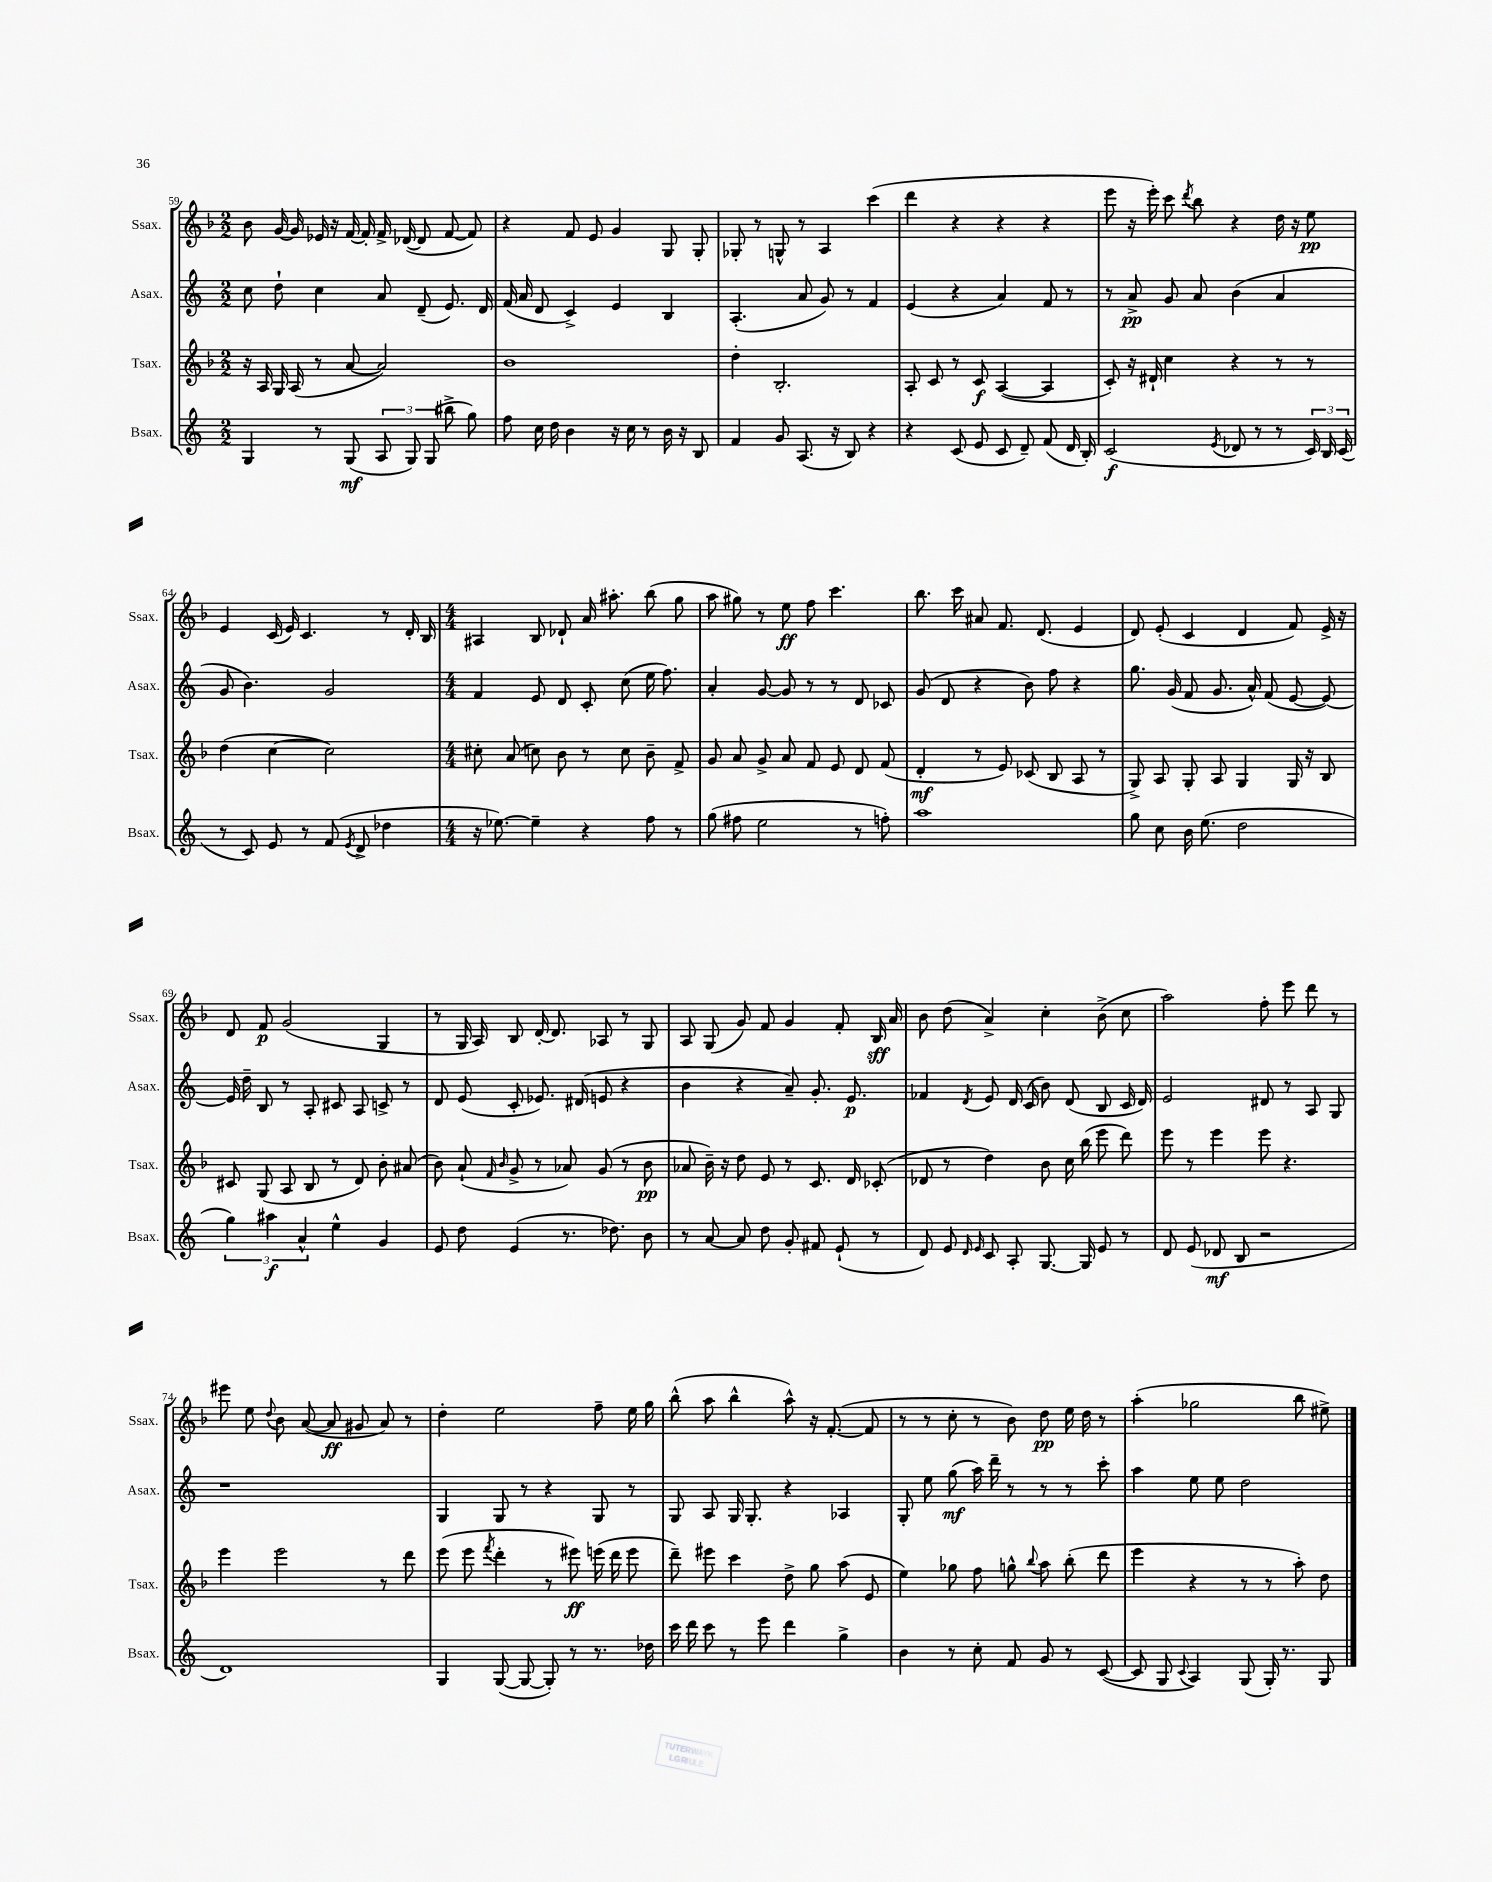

**kern	**kern	**kern	**kern
*staff4	*staff3	*staff2	*staff1
*clefG2	*clefG2	*clefG2	*clefG2
*k[]	*k[b-]	*k[]	*k[b-]
*M2/2	*M2/2	*M2/2	*M2/2
4G/	16r	8cc\	8b-\
.	16A/	.	.
.	16G/	8dd`\	[16g/
.	(16A/	.	16g/]
8r	8r	4cc\	16e-/
.	.	.	16r
(8G/	[8a/	.	[16f/
.	.	.	16f'/]
12A/	2a/])	8a/	16f^/
.	.	.	([16d-/
12G/)	.	.	.
.	.	(8d~/	8d-/]
(12G/	.	.	.
8bb#^\	.	8.e/)	[8f/
8gg\)	.	.	8f/])
.	.	16d/	.
=	=	=	=
8ff\	1b-	(16f/	4r
.	.	16a/	.
16cc\	.	8d/	.
16dd\	.	.	.
4b\	.	4c^/)	8f/
.	.	.	8e/
16r	.	4e/	4g/
16cc\	.	.	.
8r	.	.	.
16b\	.	4B/	8G/
16r	.	.	.
8B/	.	.	8G'/
=	=	=	=
4f/	4dd'\	(4.A'/	8G-'/
.	.	.	8r
8g/	2.B-'/	.	8G^^/
(8.A/	.	8a/	8r
.	.	8g/)	4A/
16r	.	.	.
8B/)	.	8r	.
4r	.	4f/	(4ccc\
=	=	=	=
4r	8A'/	(4e/	4ddd\
.	8c/	.	.
(8c/	8r	4r	4r
8e/	8c/	.	.
8c/	([4A/	4a/)	4r
8d~/)	.	.	.
(8f/	4A/]	8f/	4r
16d/	.	8r	.
16B'/)	.	.	.
=	=	=	=
(2c/	8c'/)	8r	8eee\
.	16r	8a^/	16r
.	16d#`/	.	16eee'\)
.	4cc\	8g/	8ccc\
.	.	.	8qddd/
.	.	8a/	8bb-\
8qe/	.	.	.
8d-/	4r	(4b\	4r
8r	.	.	.
8r	8r	4a/	16dd\
.	.	.	16r
24c/)	8r	.	8ee\
24B/	.	.	.
(24c/	.	.	.
=	=	=	=
8r	(4dd\	8g/	4e/
8c/)	.	4.b\)	.
8e/	[4cc\	.	(16c/
.	.	.	16e/)
8r	.	.	4.c/
(8f/	2cc\])	2g/	.
8qe/	.	.	.
8d^/	.	.	.
4dd-\	.	.	8r
.	.	.	16d'/
.	.	.	16B-/
=	=	=	=
*M4/4	*M4/4	*M4/4	*M4/4
16r	8cc#'\	4f/	4A#/
[8.ee-\)	.	.	.
.	(8a/	.	.
4ee-~\]	8cc\)	8e/	8B-/
.	8b-\	8d/	8d-`/
4r	8r	8c'/	16a/
.	.	.	8.aa#'\
.	8cc\	(8cc\	.
8ff\	8b-~\	16ee\	(8bb-\
.	.	8.ff\)	.
8r	8f^/	.	8gg\
=	=	=	=
(8gg\	8g/	4a'/	8aa\
8ff#\	8a/	.	8gg#\)
2ee\	8g^/	[8g/	8r
.	8a/	8g/]	8ee\
.	8f/	8r	8ff\
.	8e/	8r	4.ccc\
8r	8d/	8d/	.
8ff'\)	(8f/	8c-/	.
=	=	=	=
1aa	4d'/	(8g/	8.bb-\
.	.	8d/	.
.	.	.	16ccc\
.	8r	4r	8a#/
.	8e/)	.	8.f/
.	(8c-/	8b\)	.
.	.	.	(8.d/
.	8B-/	8ff\	.
.	8A/	4r	4e/
.	8r	.	.
=	=	=	=
8gg\	8G^/)	8.gg\	8d/)
8cc\	8A/	.	(8e'/
.	.	(16g/	.
16b\	8G'/	8f/	4c/
(8.ee\	.	.	.
.	8A/	8.g/	.
2dd\	4G/	.	4d/
.	.	16a^^/)	.
.	.	(8f/	.
.	16G/	[8e/	8f/)
.	16r	.	.
.	8B-/	8e/_)	16e^/
.	.	.	16r
=	=	=	=
6gg\)	8c#/	16e/]	8d/
.	.	16dd~\	.
.	(8G/	8B/	8f/
6aa#\	.	.	.
.	8A/	8r	(2g/
6a^^/	.	.	.
.	8B-/	8A'/	.
4ee^^\	8r	8c#/	.
.	8d/)	8A/	.
4g/	8b-'\	8c^/	4G/
.	(8a#/	8r	.
=	=	=	=
8e/	8b-\)	8d/	8r
8dd\	(8a`/	(8e/	16G/
.	.	.	16A/)
.	16qqf/	.	.
.	16qqb-/	.	.
(4e/	8g^/	8c'/	8B-/
.	8r	8.e-/)	[16d'/
.	.	.	8.d/]
8.r	8a-/)	.	.
.	.	(16d#/	.
.	(8g/	8e/	8A-/
8.dd-\)	.	.	.
.	8r	4r	8r
8b\	8b-\	.	8G/
=	=	=	=
8r	8a-/	4b\	8A/
[8a/	16b-~\)	.	(8G/
.	16r	.	.
8a/]	8dd\	4r	8g/)
8dd\	8e/	.	8f/
8g'/	8r	8a~/)	4g/
8f#/	8.c/	8.g'/	.
(8e`/	.	.	8f'/
.	16d/	8.e/	.
8r	(8c-'/	.	16B-/
.	.	.	16a/
=	=	=	=
8d/)	8d-/	4f-/	8b-\
8e/	8r	.	(8dd\
16qqd/	.	.	.
16qqe/	.	8qd/	.
8c/	4dd\)	8e/	4a^/)
8A'/	.	16d/	.
.	.	(16c/	.
[8.G/	8b-\	8b\)	4cc'\
.	16cc\	(8d/	.
16G/]	(16bb-\	.	.
8e/	8eee\	8B/	(8b-^\
8r	8ddd\)	16c/	8cc\
.	.	16d/)	.
=	=	=	=
8d/	8eee\	2e/	2aa\)
(8e/	8r	.	.
8d-/	4eee\	.	.
8B/	.	.	.
2r	8eee\	8d#/	8ff'\
.	4.r	8r	8eee\
.	.	8A/	8ddd\
.	.	8G/	8r
=	=	=	=
1d)	4eee\	1r	8eee#\
.	.	.	8ee\
.	.	.	8qqdd/
.	2eee\	.	8b-\
.	.	.	([8a/
.	.	.	8a/]
.	.	.	8g#/
.	8r	.	8a/)
.	8ddd\	.	8r
=	=	=	=
4G/	(8eee\	4G/	4dd'\
.	8eee\	.	.
.	8qfff/	.	.
([8G/	4ddd'\	8G/	2ee\
8G/_	.	8r	.
8G'/])	8r	4r	.
8r	8eee#\)	.	.
8.r	(16eee\	8G/	8ff~\
.	16ddd\	.	.
.	8eee\	8r	16ee\
16dd-\	.	.	16gg\
=	=	=	=
16ccc\	8ddd~\)	8G/	(8bb-^^\
16ddd\	.	.	.
8ccc\	8eee#\	8A/	8aa\
8r	4ccc\	16G/	4bb-^^\
.	.	8.G'/	.
8eee\	.	.	.
4ddd\	8dd^\	4r	8aa^^\)
.	8gg\	.	16r
.	.	.	([8.f'/
4gg^\	(8aa\	4A-/	.
.	8e/	.	8f/]
=	=	=	=
4b\	4ee\)	8G'/	8r
.	.	8ee\	8r
8r	8gg-\	(8gg\	8cc'\
8cc'\	8ff\	16aa\)	8r
.	.	16ddd~\	.
8f/	8gg^^\	8r	8b-\)
.	8qqbb-/	.	.
8g/	8aa\	8r	8dd\
8r	(8bb-'\	8r	16ee\
.	.	.	16dd\
([8c/	8ddd\	8ccc'\	8r
=	=	=	=
8c/]	4eee\	4aa\	(4aa'\
8G/	.	.	.
8qqc/	.	.	.
4A/)	4r	8ee\	2gg-\
.	.	8ee\	.
(8G/	8r	2dd\	.
16G'/)	8r	.	.
8.r	.	.	.
.	8aa'\)	.	8bb-\
8G/	8dd\	.	8ee#^\)
==	==	==	==
*-	*-	*-	*-
